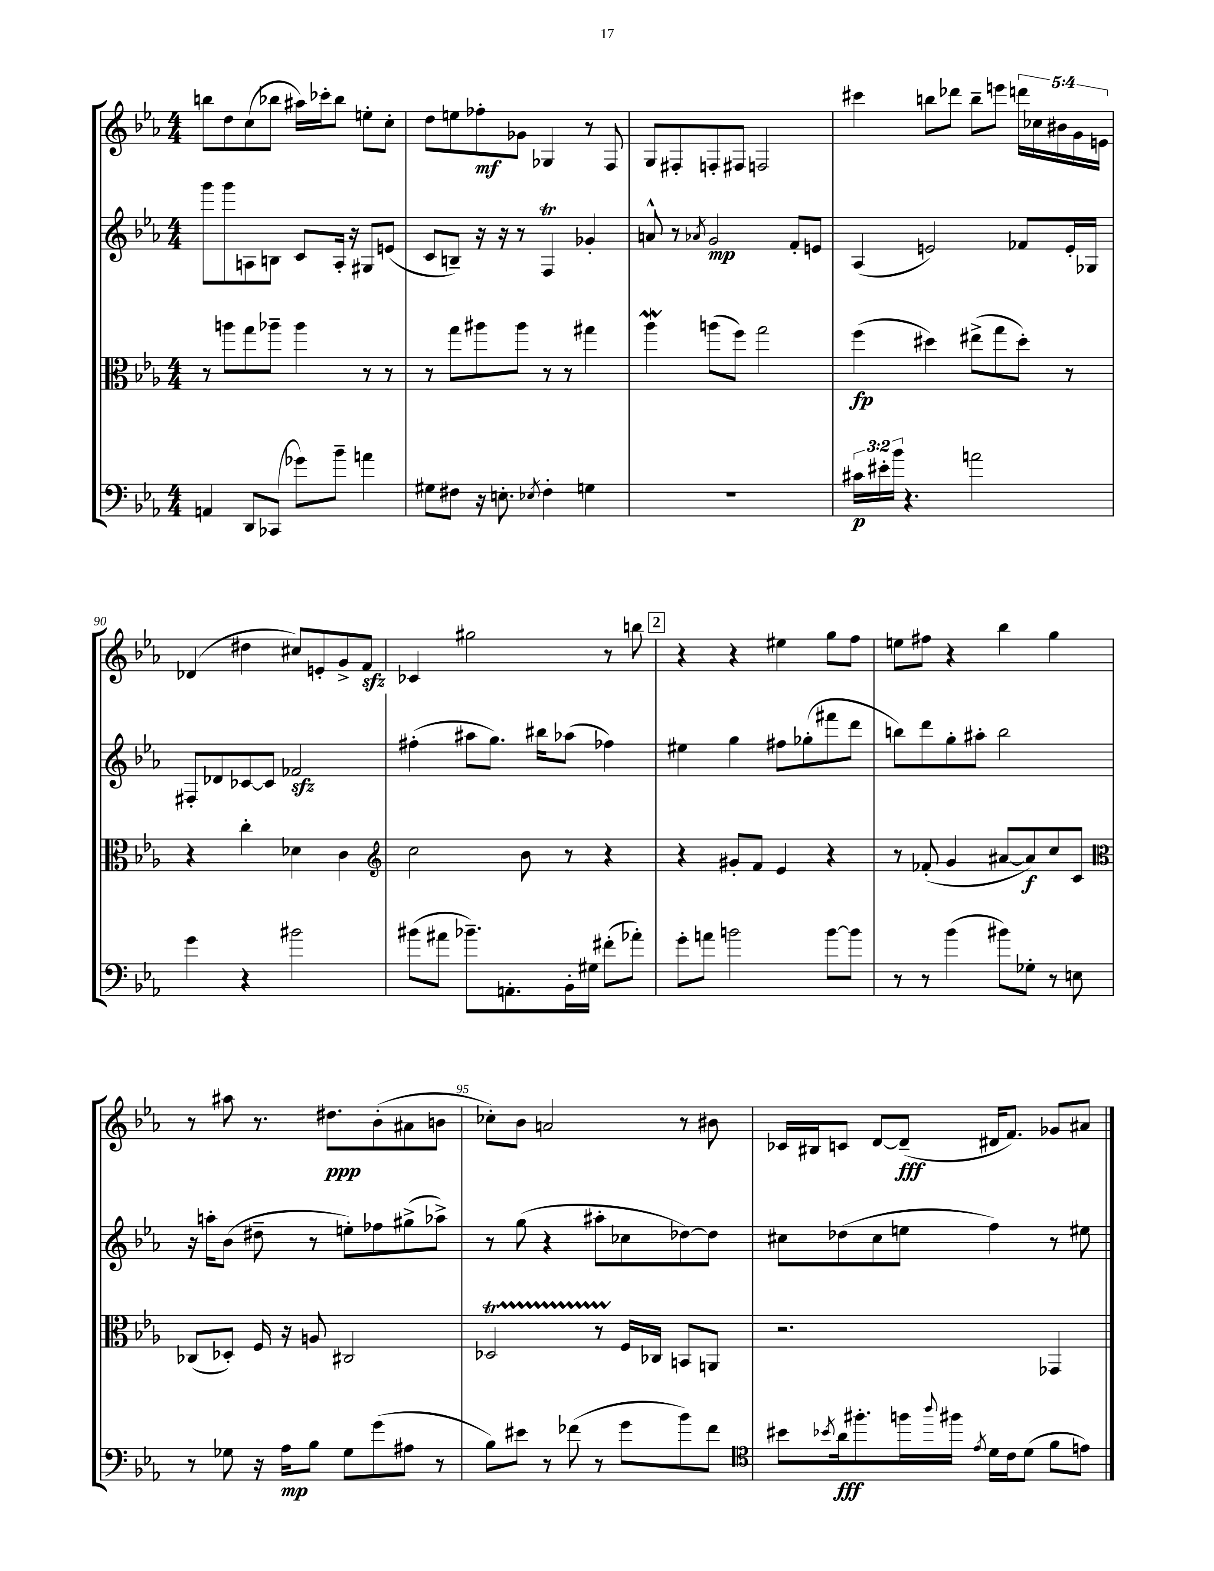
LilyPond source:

<<
\new StaffGroup <<
\new Staff = "s0" {
    \clef treble \key ees \major \numericTimeSignature \time 4/4 \override Staff.TupletNumber.text = #tuplet-number::calc-fraction-text
    b''8 d''8 c''8( bes''8 ais''16) ces'''16-. bes''8 e''8-. c''8-. |
    d''8 e''8 fes''8-.\mf ges'8 ges4 r8 f8 |
    g8 fis8-. f8-. fis8 f2 |
    cis'''4 b''8 des'''8 b''8-- e'''8 \tuplet 5/4 { d'''16 ces''16 bis'16 g'16 e'16 } |
    des'4( dis''4 cis''8) e'8-. g'8-> f'8\sfz |
    ces'4 gis''2 r8 b''8 |
    \mark \markup { \box "2" } r4 r4 eis''4 g''8 f''8 |
    e''8 fis''8 r4 bes''4 g''4 |
    r8 ais''8 r8. dis''8.\ppp bes'8-.( ais'8 b'8 |
    ces''8-.) bes'8 a'2 r8 bis'8 |
    ces'16 bis16 c'8 d'8~ d'8--\fff( dis'16 f'8.) ges'8 ais'8 \bar "|." |
}
\new Staff = "s1" {
    \clef treble \key ees \major \numericTimeSignature \time 4/4
    g'''8 g'''8 a8 b8 c'8 a16-. r16 gis8 e'8( |
    c'8 b8--) r16 r16 r8 f4\trill ges'4-. |
    a'8-^ r8 \acciaccatura { aes'8 } g'2\mp f'8-. e'8 |
    aes4( e'2) fes'8 e'16-. ges16 |
    fis8-. des'8 ces'8~ ces'8 fes'2\sfz |
    fis''4-.( ais''8 g''8.) bis''16 aes''8( fes''4) |
    \mark \markup { \box "2" } eis''4 g''4 fis''8 ges''8-.( fis'''8 d'''8 |
    b''8) d'''8 g''8-. ais''8-. b''2 |
    r16 a''16-. bes'8( dis''8-- r8 e''8-.) fes''8 gis''8->( aes''8->) |
    r8 g''8( r4 ais''8-. ces''8 des''8~) des''8 |
    cis''8 des''8( cis''8 e''8 f''4) r8 eis''8 \bar "|." |
}
\new Staff = "s2" {
    \clef alto \key ees \major \numericTimeSignature \time 4/4
    r8 a''8 g''8 aes''8-- aes''4 r8 r8 |
    r8 g''8 ais''8 ais''8 r8 r8 gis''4 |
    aes''4\mordent a''8( f''8) g''2 |
    f''4\fp( dis''4) eis''8->( g''8 dis''8-.) r8 |
    r4 c''4-. des'4 c'4 |
    \clef treble c''2 bes'8 r8 r4 |
    \mark \markup { \box "2" } r4 gis'8-. f'8 ees'4 r4 |
    r8 fes'8-.( g'4 ais'8~ ais'8\f) c''8 c'8 |
    \clef alto ces8( des8-.) f16 r16 a8 cis2 |
    des2\startTrillSpan r8 f16\stopTrillSpan ces16 b,8 a,8 |
    r2. ges,4 \bar "|." |
}
\new Staff = "s3" {
    \clef bass \key ees \major \numericTimeSignature \time 4/4 \override Staff.TupletNumber.text = #tuplet-number::calc-fraction-text
    a,4 d,8 ces,8( ges'8) bes'8-- a'4 |
    gis8 fis8 r16 e8.-. \acciaccatura { ees8 } fis4-. g4 |
    R1 |
    \tuplet 3/2 { cis'16\p eis'16-. bes'16 } r4. a'2 |
    g'4 r4 bis'2 |
    bis'8( ais'8 bes'8.--) a,8.-. bes,16-. gis16 fis'8-.( aes'8-.) |
    \mark \markup { \box "2" } g'8-. a'8 b'2 b'8~ b'8 |
    r8 r8 bes'4( bis'8) ges8-. r8 e8 |
    r8 ges8 r16 aes16\mp bes8 ges8 g'8( ais8 r8 |
    bes8) eis'8 r8 fes'8( r8 g'8 bes'8) fes'8 |
    \clef tenor bis'8 \acciaccatura { bes'8 } aes'16\fff fis''8.-. f''16 \appoggiatura { aes''8 } fis''16 \acciaccatura { ees'8 } d'16 c'16 d'8( f'8 e'8) \bar "|." |
}
>>
>>
\layout { \context { \Score currentBarNumber = #86 \override BarNumber.break-visibility = ##(#f #t #t) barNumberVisibility = #(every-nth-bar-number-visible 5) } }
